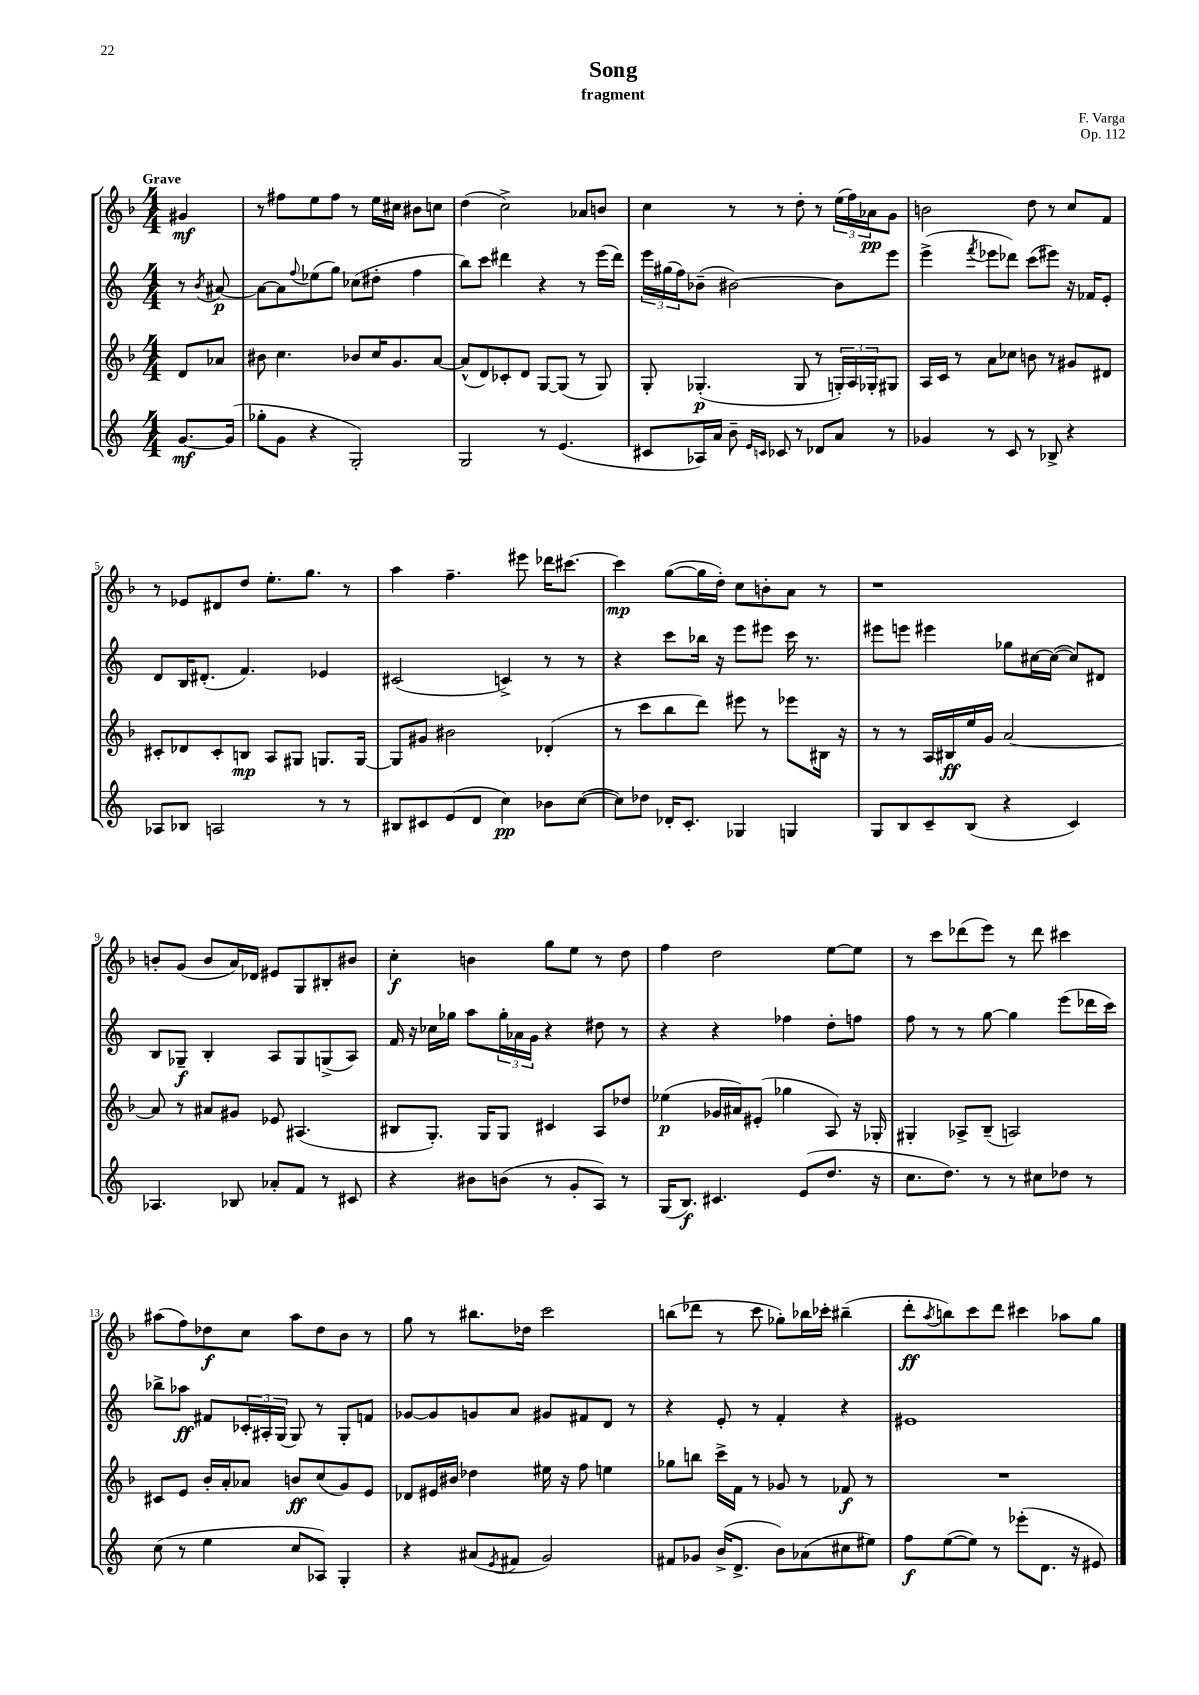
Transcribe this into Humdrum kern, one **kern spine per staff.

**kern	**kern	**kern	**kern
*staff4	*staff3	*staff2	*staff1
*clefG2	*clefG2	*clefG2	*clefG2
*k[]	*k[b-]	*k[]	*k[b-]
*M4/4	*M4/4	*M4/4	*M4/4
[8.g/L	8d/L	8r	4g#/
.	.	8qb/	.
.	8a-/J	[8a#/	.
(16g/]Jk	.	.	.
=	=	=	=
8gg-'\L	8b#\	8a#\_L	8r
8g\J	4.cc\	8a#\]	8ff#\L
.	.	8qqff/	.
4r	.	(8ee-\	8ee\
.	.	8gg\J)	8ff#\J
2G'/)	8b-/L	(8cc-\L	8r
.	16cc/K	8dd#'\J	16ee\LL
.	8.g/	.	16cc#\JJ
.	.	4ff\	8b#\L
.	[8a/J	.	8cc\J
=	=	=	=
2G/	(8a^^/]L	8bb\L)	(4dd\
.	8d/)	8ccc\J	.
.	8c-'/	4ddd#\	2cc^\)
.	8d/J	.	.
8r	[8G/L	4r	.
(4.e/	(8G/]J	.	.
.	8r	8r	8a-/L
.	8G/)	(16eee\LL	8b/J
.	.	16ddd#\JJ)	.
=	=	=	=
8c#/L	8G'/	24eee\LL	4cc\
.	.	(24gg#\	.
.	.	24ff\J)	.
16A-/L)	(4.G-'/	(8b-~\J	.
16a/JJ	.	.	.
8b~\	.	[2b#\)	8r
16qqe/LL	.	.	.
16qqc/JJ	.	.	.
8c-/	.	.	8r
8r	8G-/	.	8dd'\
8d-/L	8r	.	8r
8a/J	24G'/LL)	8b#\]L	(24ee\LL
.	24A/	.	24ff\)
.	24G-'/J	.	24a-\J
8r	8G#/J	8eee\J	8g\J
=	=	=	=
4g-/	16A/LL	(4eee^\	2b\
.	16c/JJ	.	.
.	8r	.	.
.	.	8qfff/	.
8r	8a\L	8eee-\L	.
8c/	8cc-\J	8ddd-\J)	.
8r	8b\	(8ccc\L	8dd\
8B-^/	8r	8eee#\J)	8r
4r	8g#/L	16r	8cc/L
.	.	16f-/LK	.
.	8d#/J	8e'/J	8f/J
=	=	=	=
8A-/L	8c#'/L	8d/L	8r
8B-/J	8d-/	16B/K	8e-/L
.	.	(8.d#'/J	.
2A/	8c#'/	.	8d#/
.	8B/J	4.f/)	8dd/J
.	8A/L	.	8.ee'\L
.	8G#/J	.	.
.	.	.	8.gg\J
8r	8.G/L	4e-/	.
8r	.	.	8r
.	[16G/Jk	.	.
=	=	=	=
8B#/L	8G/]L	(2c#/	4aa\
8c#/	8g#/J	.	.
(8e/	2b#\	.	4.ff~\
8d/J	.	.	.
4cc\)	.	4c^/)	.
.	.	.	8eee#\
8b-\L	(4d-'/	8r	16ddd-\LK
.	.	.	[8.ccc#\J
([8cc\J	.	8r	.
=	=	=	=
8cc\]L)	8r	4r	4ccc#\]
8dd-\J	8ccc\L	.	.
16d-'/LK	8bb-\	8ccc\L	([8gg\L
8.c'/J	.	.	.
.	8ddd\J)	16bb-\Jk	16gg\]L
.	.	16r	16dd'\JJ)
4G-/	8eee#\	8eee\L	8cc\L
.	8r	8eee#\J	8b'\
4G/	8eee-\L	16ccc\	8a\J
.	.	8.r	.
.	16B#\Jk	.	8r
.	16r	.	.
=	=	=	=
8G/L	8r	8eee#\L	1r
8B/	8r	8eee\J	.
8c~/	16A/LL	4eee#\	.
.	16B#/	.	.
(8B/J	16ee/	.	.
.	16g/JJ	.	.
4r	[2a/	8gg-\L	.
.	.	[16cc#\L	.
.	.	(16cc#\_JJ	.
4c/)	.	8cc#/]L)	.
.	.	8d#/J	.
=	=	=	=
4.A-/	8a/]	8B/L	8b'/L
.	8r	8G-~/J	(8g/J
.	8a#/L	4B'/	8b/L
8B-/	8g#/J	.	16a/L)
.	.	.	16d-/JJ
8a-'/L	8e-/	8A/L	8e#/L
8f/J	(4.A#/	8G-/	8G/
8r	.	(8G^/	8B#'/
8c#/	.	8A/J)	8b#/J
=	=	=	=
4r	8B#/L	16f/	4cc'\
.	.	16r	.
.	8.G'/J)	16cc-\LL	.
.	.	16gg-\JJ	.
8b#\L	.	8aa\L	4b\
.	16G/LK	.	.
(8b\J	8G/J	24gg-'\L	.
.	.	24a-\	.
.	.	24g\JJ	.
8r	4c#/	4r	8gg\L
8g'/L	.	.	8ee\J
8A/J)	8A/L	8dd#\	8r
8r	8dd-/J	8r	8dd\
=	=	=	=
(16G/LK	(4ee-\	4r	4ff\
8.B/J)	.	.	.
4.c#/	16g-/LL	4r	2dd\
.	16a#/J)	.	.
.	(8e#'/J	.	.
.	4gg-\	4ff-\	.
(8e/L	.	.	.
8.dd/J	8A/)	8dd'\L	[8ee\L
.	16r	8ff\J	8ee\]J
16r	16G-'/	.	.
=	=	=	=
8.cc\L	4G#'/	8ff\	8r
.	.	8r	8ccc\L
8.dd\J)	.	.	.
.	8A-^/L	8r	(8ddd-\
8r	(8B-~/J	[8gg\	8eee\J)
8r	2A/)	4gg\]	8r
8cc#\L	.	.	8ddd-\
8dd-\J	.	(8eee\L	4ccc#\
8r	.	16ddd-\L	.
.	.	16ccc\JJ)	.
=	=	=	=
(8cc\	8c#/L	8bb-^\L	(8aa#\L
8r	8e/J	8aa-\J	8ff\)
4ee\	16b-'/LL	8f#/L	8dd-\
.	16a'/J	.	.
.	8a-/J	24c-'/L	8cc\J
.	.	24A#'/	.
.	.	(24G/JJ	.
8cc/L	8b/L	8G/)	8aa#\L
8A-/J)	(8cc/	8r	8dd-\
4G'/	8g/)	8G'/L	8b-\J
.	8e/J	8f/J	8r
=	=	=	=
4r	8d-/L	[8g-/L	8gg\
.	16e#/L	8g-/]	8r
.	16b#/JJ	.	.
(8a#/L	4dd-\	8g/	8.bb#\L
8qe/	.	.	.
8f#/J	.	8a/J	.
.	.	.	16dd-\Jk
2g/)	16ee#\	8g#/L	2ccc\
.	16r	.	.
.	8ff\	8f#/	.
.	4ee\	8d/J	.
.	.	8r	.
=	=	=	=
8f#/L	8gg-\L	4r	(8bb\L
8g-/J	8bb\J	.	8ddd-\J
(16b^/LK	16ccc^\LL	8e'/	8r
8.d^/J	16f\JJ	.	.
.	8r	8r	8ccc\
8b\L)	8g-/	4f'/	8gg-'\L)
(8a-\	8r	.	16bb-\L
.	.	.	16ccc-'\JJ
8cc#\	8f-/	4r	(4bb#~\
8ee#\J)	8r	.	.
=	=	=	=
8ff\L	1r	1e#	8ddd'\L
.	.	.	8qaa/
([8ee\	.	.	8bb\)
8ee\]J)	.	.	8ccc\
8r	.	.	8ddd\J
(8eee-'\L	.	.	4ccc#\
8.d\J	.	.	.
.	.	.	8aa-\L
16r	.	.	.
8e#/)	.	.	8gg\J
==	==	==	==
*-	*-	*-	*-
